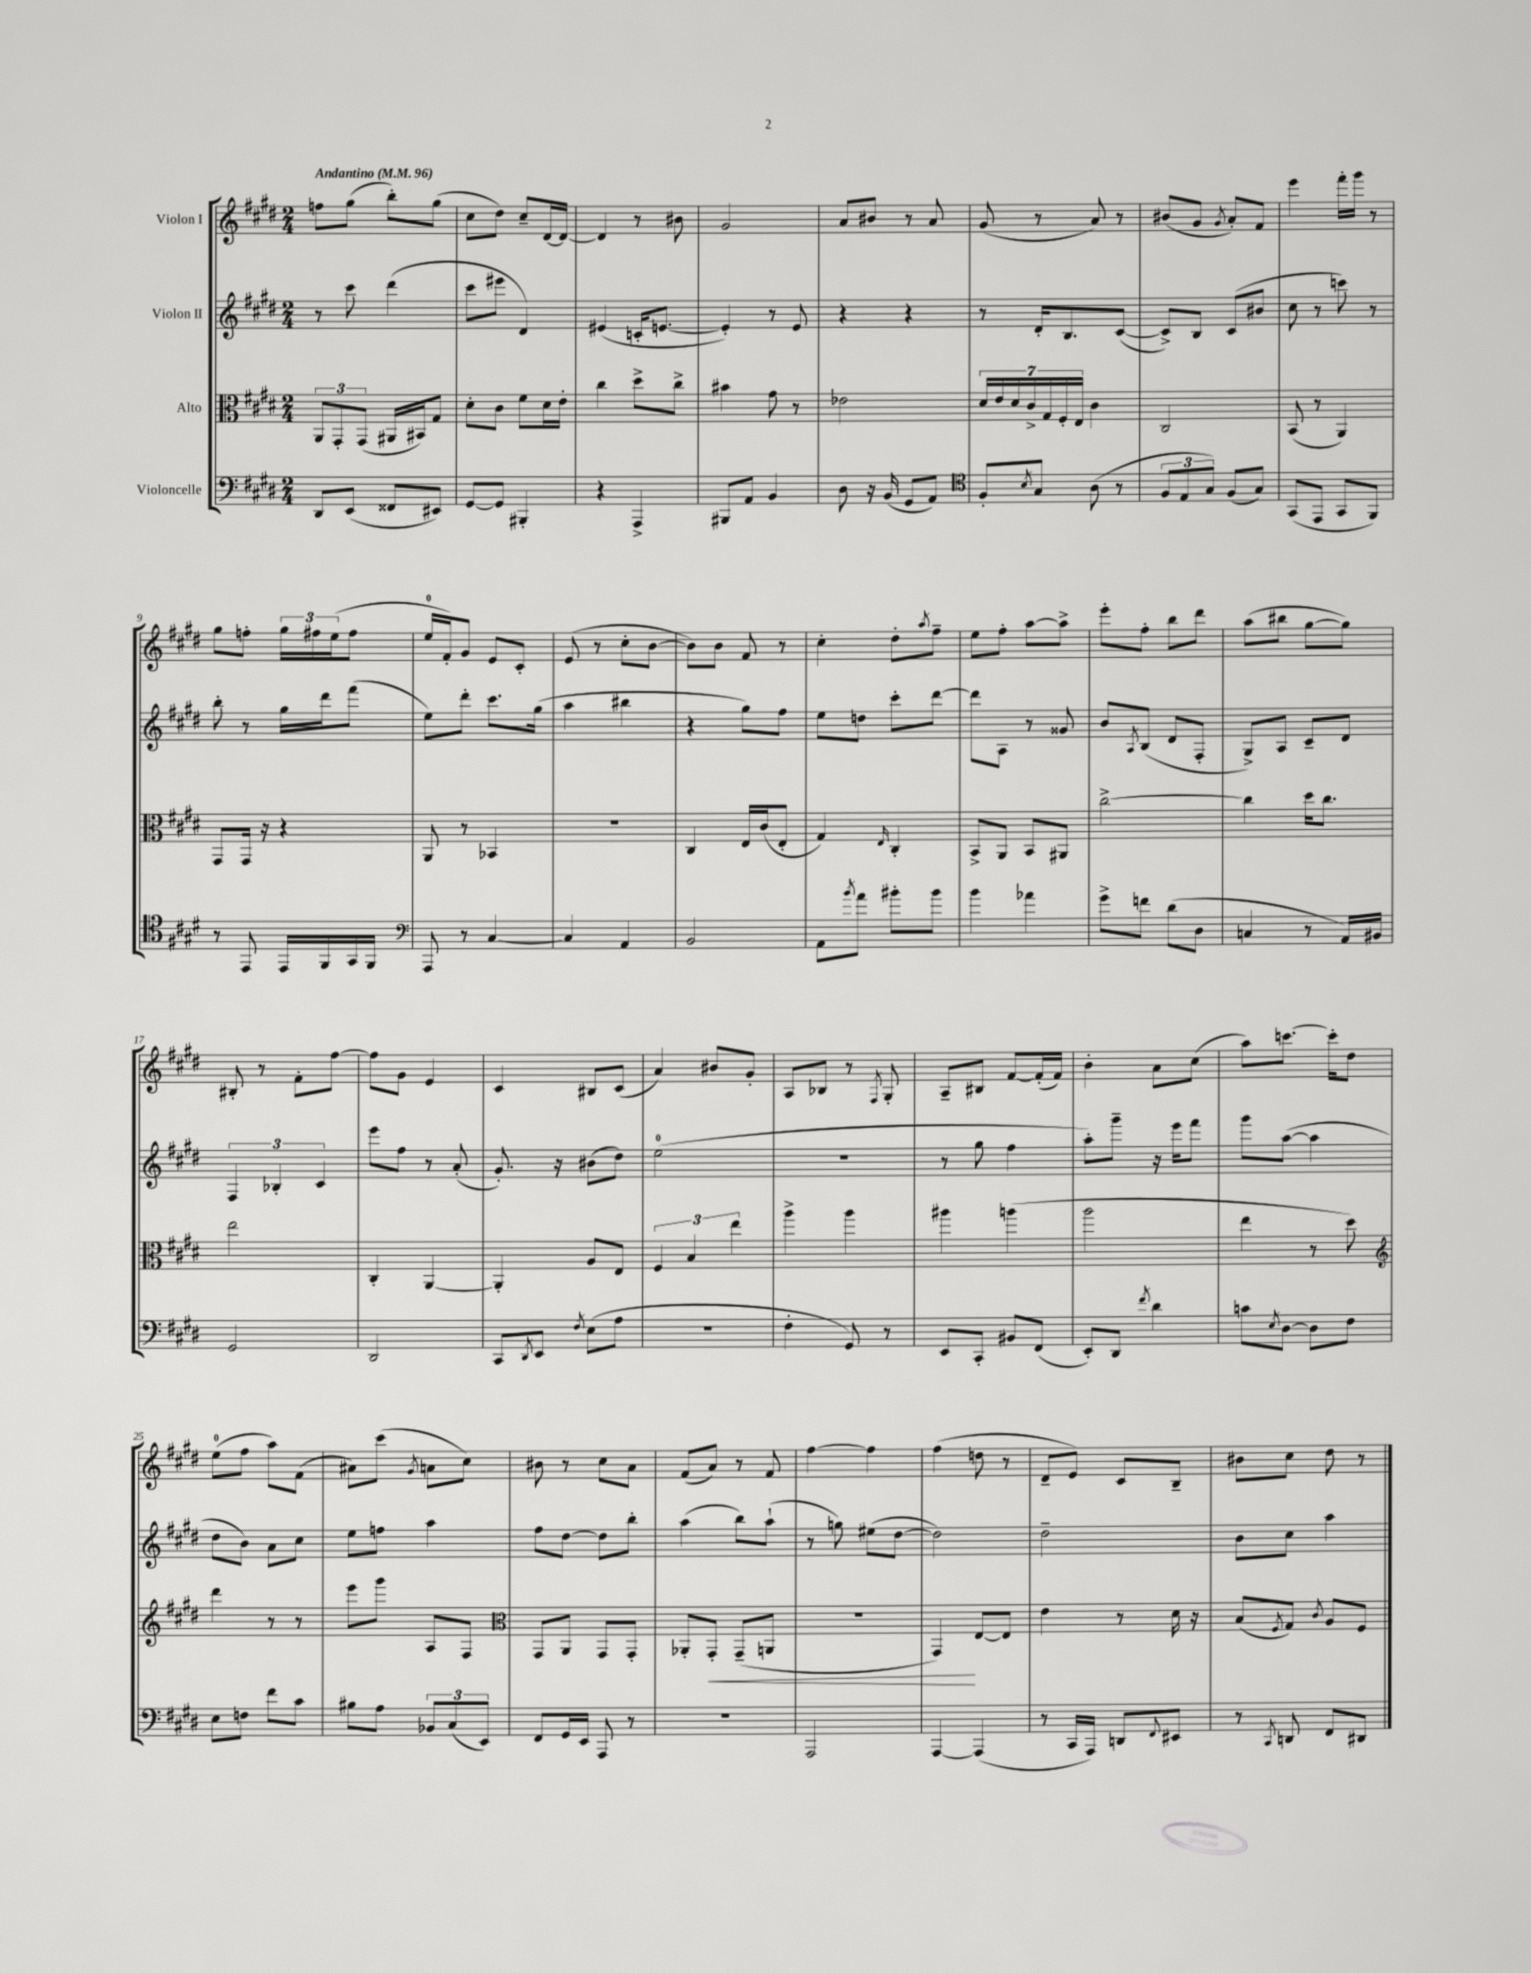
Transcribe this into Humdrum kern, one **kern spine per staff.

**kern	**kern	**kern	**kern
*staff4	*staff3	*staff2	*staff1
*clefF4	*clefC3	*clefG2	*clefG2
*k[f#c#g#d#]	*k[f#c#g#d#]	*k[f#c#g#d#]	*k[f#c#g#d#]
*M2/4	*M2/4	*M2/4	*M2/4
*MM96	*MM96	*MM96	*MM96
8DD#	12AA	8r	8ff
.	12GG#'	.	.
(8EE	.	8ccc#	(8gg#
.	(12GG#	.	.
8FF##	16AA#	(4ddd#	8bb')
.	16BB#)	.	.
8EE#)	8G#	.	(8gg#
=	=	=	=
[8GG#	8d#'	8ccc#	8cc#
8GG#]	8c#	8eee#	8dd#)
4BBB#'	8f#	4d#)	8cc#~
.	16d#	.	[16d#
.	16e'	.	16d#_
=	=	=	=
4r	4cc#	(4e#	4d#]
4AAA^	8dd#^	16c'	8r
.	.	[8.e	.
.	8cc#^	.	8b#
=	=	=	=
8BBB#	4b#	4e'])	2g#
8AA	.	.	.
4BB	8g#	8r	.
.	8r	8e	.
=	=	=	=
8D#	2e-	4r	8a
16r	.	.	8b#
(16BB	.	.	.
8GG#	.	4r	8r
8AA)	.	.	8a
=	=	=	=
*clefC4	*	*	*
8F#'	28d#	8r	(8g#
.	28e	.	.
.	28d#	.	.
.	28c#^	.	.
8qB	.	.	.
8G#	.	16d#'	8r
.	28G#	.	.
.	28F#'	.	.
.	.	8.B	.
.	28E	.	.
(8A	4c#	.	8a)
8r	.	([8c#	8r
=	=	=	=
12F#	2C#	8c#^])	(8b#
12E	.	.	.
.	.	8B	8g#
12G#)	.	.	.
.	.	.	8qg#
(8F#	.	(8c#	8a')
8G#)	.	8b#	8f#
=	=	=	=
(8GG#	(8BB	8cc#	4eee
8EE	8r	8r	.
8GG#	4AA)	8ccc)	16fff#'
.	.	.	16ggg#
8FF#)	.	8r	8r
=	=	=	=
8r	8GG#	8bb'	8gg#
8EE	16GG#	8r	8ff'
.	16r	.	.
16EE	4r	16gg#	24gg#
.	.	.	24ff#
16FF#	.	16ddd#	.
.	.	.	(24ee
16GG#	.	(8fff#	8ff#
16FF#	.	.	.
=	=	=	=
*clefF4	*	*	*
8AAA	8AA	8ee)	16ee
.	.	.	16f#')
8r	8r	8ddd#'	8g#
[4C#	4BB-	8.ccc#	8e
.	.	.	8c#'
.	.	(16gg#	.
=	=	=	=
4C#]	2r	4aa	(8e
.	.	.	8r
4AA	.	4bb#	8cc#'
.	.	.	[8b
=	=	=	=
2BB	4C#	4r	8b])
.	.	.	8b
.	16E	8gg#)	8f#
.	(16c#	.	.
.	8E'	8ff#	8r
=	=	=	=
8AA	4G#)	8ee	4cc#'
8qb	.	.	.
8a	.	8dd	.
.	16qqE	.	.
8b#'	4C#'	8ccc#'	8dd#'
.	.	.	8qaa
8b#	.	[8ddd#	8ff#~
=	=	=	=
4b	8BB^	8ddd#]	8ee
.	8AA	8A	8ff#'
4a-	8BB	8r	[8aa
.	8AA#	8g##	8aa^]
=	=	=	=
8g#^	[2cc#^	8b	8eee'
.	.	8qA	.
8f	.	(8B	8ff#'
(8d#	.	8d#	8bb
8D#	.	8F#'	8ddd#
=	=	=	=
4C	4cc#]	8G#^)	(8aa
.	.	8A	8bb#
8r	16dd#	8c#~	[8gg#
.	8.cc#	.	.
16AA)	.	8d#	8gg#])
16BB#	.	.	.
=	=	=	=
2GG#	2ee	6F#	8B#'
.	.	.	8r
.	.	6B-'	.
.	.	.	8f#'
.	.	6c#	.
.	.	.	[8ff#
=	=	=	=
2DD#	4C#'	8eee	8ff#]
.	.	8ff#	8g#
.	[4AA	8r	4e
.	.	(8a'	.
=	=	=	=
8CC#	4AA']	8.g#')	4c#
8qDD#	.	.	.
8EE	.	.	.
.	.	16r	.
8qF#	.	.	.
(8E	8A	(8b#	8B#
8A	8E	8dd#)	(8c#
=	=	=	=
2r	6F#	(2ee	4a)
.	6B	.	.
.	.	.	8b#
.	6ee	.	.
.	.	.	8g#'
=	=	=	=
4F#'	4aa^	2r	8A
.	.	.	8B-
8GG#)	4aa	.	8r
.	.	.	8qF#
8r	.	.	8G#'
=	=	=	=
8EE	4aa#	8r	8A~
8CC#'	.	8gg#	8B#
8BB#	(4aa	4ff#	[8f#
(8FF#	.	.	(16f#']
.	.	.	16f#)
=	=	=	=
8EE')	2aa	8aa')	4b'
8DD#	.	8ggg#~	.
8qf#	.	.	.
4d#	.	16r	8a
.	.	16eee	.
.	.	8fff#	(8cc#
=	=	=	=
8c	4ee	8ggg#	8aa)
8qE	.	.	.
[8D#	.	([8aa	[8.ccc
8D#]	8r	4aa]	.
.	.	.	16ccc']
8F#	8dd#)	.	8dd#
=	=	=	=
*	*clefG2	*	*
8E	4ddd#	8dd#	(8ee
8F	.	8b)	8ff#
8f#	8r	8a	8aa)
8c#	8r	8cc#	(8f#
=	=	=	=
8B#	8eee	8ee	8a#)
8A	8ggg#	8ff	(8ccc#
.	.	.	8qg#
12BB-	8A	4aa	8a
(12C#	.	.	.
.	8F#	.	8cc#)
12EE)	.	.	.
=	=	=	=
*	*clefC3	*	*
8FF#	8GG#	8ff#	8b#
16GG#	8AA	[8dd#	8r
16EE	.	.	.
8AAA	8GG#	8dd#]	8cc#
8r	8GG#'	8bb'	8a
=	=	=	=
2r	8AA-'	(4aa	(8f#
.	8GG#'	.	8a)
.	(8GG#~	8bb)	8r
.	8AA	(8aa`	8f#
=	=	=	=
2AAA	2r	8r	[4ff#
.	.	8gg)	.
.	.	(8ee#	4ff#]
.	.	[8dd#	.
=	=	=	=
[4AAA	4GG#)	2dd#])	(4ff#
(4AAA]	[8E	.	8dd
.	8E]	.	8r
=	=	=	=
8r	4e	2dd#~	8d#~
16CC#	.	.	8e)
16AAA)	.	.	.
8DD	8r	.	8c#
8qqFF#	.	.	.
8EE#	16d#	.	8B~
.	16r	.	.
=	=	=	=
8r	(8B	8b	8b#
8qCC#	8qF#	.	.
8DD	8G#)	8cc#	8cc#
.	8qc#	.	.
8FF#	8A	4aa	8dd#
8DD#	8F#	.	8r
==	==	==	==
*-	*-	*-	*-
